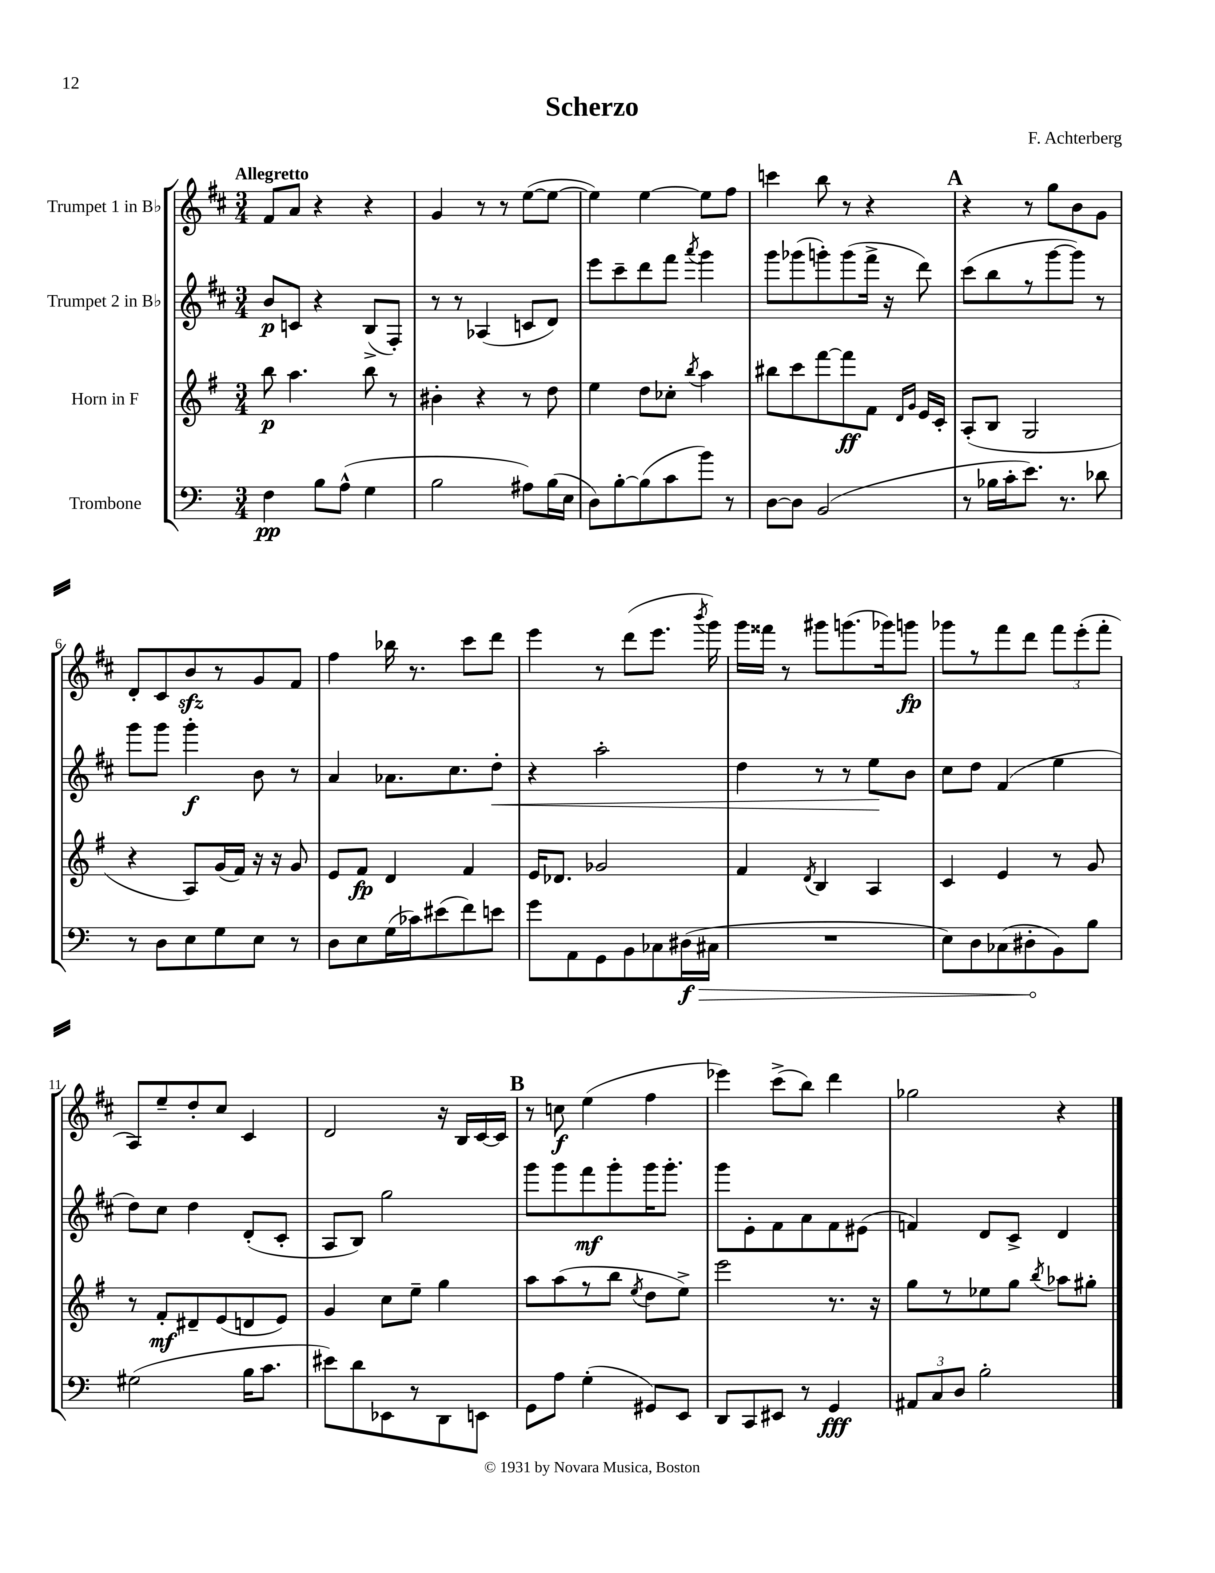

**kern	**kern	**kern	**kern
*staff4	*staff3	*staff2	*staff1
*clefF4	*clefG2	*clefG2	*clefG2
*k[]	*k[f#]	*k[f#c#]	*k[f#c#]
*M3/4	*M3/4	*M3/4	*M3/4
4F\	8bb\	8b/L	8f#/L
.	4.aa\	8c/J	8a/J
8B\L	.	4r	4r
(8A^^\J	.	.	.
4G\	8bb\	(8B^/L	4r
.	8r	8F#'/J)	.
=	=	=	=
2B\	4b#'\	8r	4g/
.	.	8r	.
.	4r	(4A-/	8r
.	.	.	8r
8A#\L)	8r	8c/L	([8ee\L
(16B\L	8dd\	8d/J)	8ee\_J
16E\JJ	.	.	.
=	=	=	=
8D\L)	4ee\	8eee\L	4ee\])
[8B'\	.	8ccc#~\	.
(8B\]	8dd\L	8ddd\	[4ee\
8c\	8cc-'\J	8fff#\J	.
.	8qbb/	8qaaa/	.
8b\J)	4aa\	4ggg\	8ee\]L
8r	.	.	8ff#\J
=	=	=	=
[8D\L	8bb#\L	8ggg\L	4ccc\
8D\]J	8ccc\	(8ggg-\	.
(2BB/	[8fff#\	8ggg'\)	8bb\
.	8fff#\]	(8ggg\	8r
.	8f#\J	16fff#^\Jk	4r
.	.	16r	.
.	16qqd/LL	.	.
.	16qqg/JJ	.	.
.	16e/LL	8ddd\)	.
.	16c'/JJ	.	.
=	=	=	=
8r	(8A'/L	(8ccc#\L	4r
16B-\LL	8B/J	8bb\	.
16c'\J	.	.	.
8.e\J)	2G/	8r	8r
.	.	[8ggg\	8gg\L
8.r	.	.	.
.	.	8ggg\]J)	8b\
8d-\	.	8r	8g\J
=	=	=	=
8r	4r	8ggg\L	8d'/L
8D\L	.	8ggg\J	8c#/
8E\	8A/L)	4ggg'\	8b/
8G\	(16g/L	.	8r
.	16f#/JJ)	.	.
8E\J	16r	8b\	8g/
.	16r	.	.
8r	8g/	8r	8f#/J
=	=	=	=
8D\L	8e/L	4a/	4ff#\
8E\	8f#/J	.	.
(16G\L	4d/	8.a-\L	16bb-\
16c-\J)	.	.	8.r
(8e#\	.	.	.
.	.	8.cc#\	.
8f\)	4f#/	.	8ccc#\L
8e\J	.	8dd'\J	8ddd\J
=	=	=	=
8g\L	16e/LK	4r	4eee\
.	8.d-/J	.	.
8AA\	.	.	.
8GG\	2g-/	2aa'\	8r
8BB\	.	.	(8ddd\L
8C-\	.	.	8.eee\J
(16D#\L	.	.	.
.	.	.	8qbbb/
16C#\JJ	.	.	16ggg\)
=	=	=	=
2.r	4f#/	4dd\	16ggg\LL
.	.	.	16fff##\JJ
.	.	.	8r
.	8qd/	.	.
.	4B/	8r	8ggg#\L
.	.	8r	(8.ggg\
.	4A/	8ee\L	.
.	.	.	16ggg-\k)
.	.	8b\J	8ggg\J
=	=	=	=
8E\L)	4c/	8cc#\L	8ggg-\L
8D\	.	8dd\J	8r
(8C-\	4e/	(4f#/	8fff#\
8D#'\	.	.	8ddd\J
8BB\)	8r	4ee\	12fff#\L
.	.	.	(12eee'\
8B\J	8g/	.	.
.	.	.	12fff#'\J
=	=	=	=
(2G#\	8r	8dd\L)	8A/L)
.	8f#'/L	8cc#\J	8ee~/
.	8d#~/	4dd\	8dd'/
.	(8e/	.	8cc#/J
16B\LK	8d/	(8d'/L	4c#/
8.c\J	.	.	.
.	8e/J)	8c#'/J	.
=	=	=	=
8e#\L)	4g/	8A/L	2d/
8d\	.	8B/J)	.
8EE-\	8cc\L	2gg\	.
8r	8ee~\J	.	.
8DD\	4gg\	.	16r
.	.	.	16B/LL
8EE\J	.	.	[16c#/
.	.	.	16c#/]JJ
=	=	=	=
8GG\L	8aa\L	8ggg\L	8r
8A\J	(8aa\	8ggg\	8cc\
(4G'\	8r	8fff#\	(4ee\
.	8bb\J	8ggg'\	.
.	8qee/	.	.
8GG#/L)	8dd\L	16ggg\K	4ff#\
.	.	8.ggg'\J	.
8EE/J	8ee^\J)	.	.
=	=	=	=
8DD/L	2eee\	8ggg\L	4eee-\)
8CC/	.	8e'\	.
8EE#/J	.	8f#\	(8ccc#^\L
8r	.	8a\	8bb\J)
4GG/	8.r	8f#\	4ddd\
.	.	(8e#\J	.
.	16r	.	.
=	=	=	=
12AA#/L	8gg\L	4f/)	2gg-\
12C/	.	.	.
.	8r	.	.
12D/J	.	.	.
2B'\	8ee-\	8d/L	.
.	8gg\J	8c#^/J	.
.	8qbb/	.	.
.	8aa-\L	4d/	4r
.	8gg#'\J	.	.
==	==	==	==
*-	*-	*-	*-
